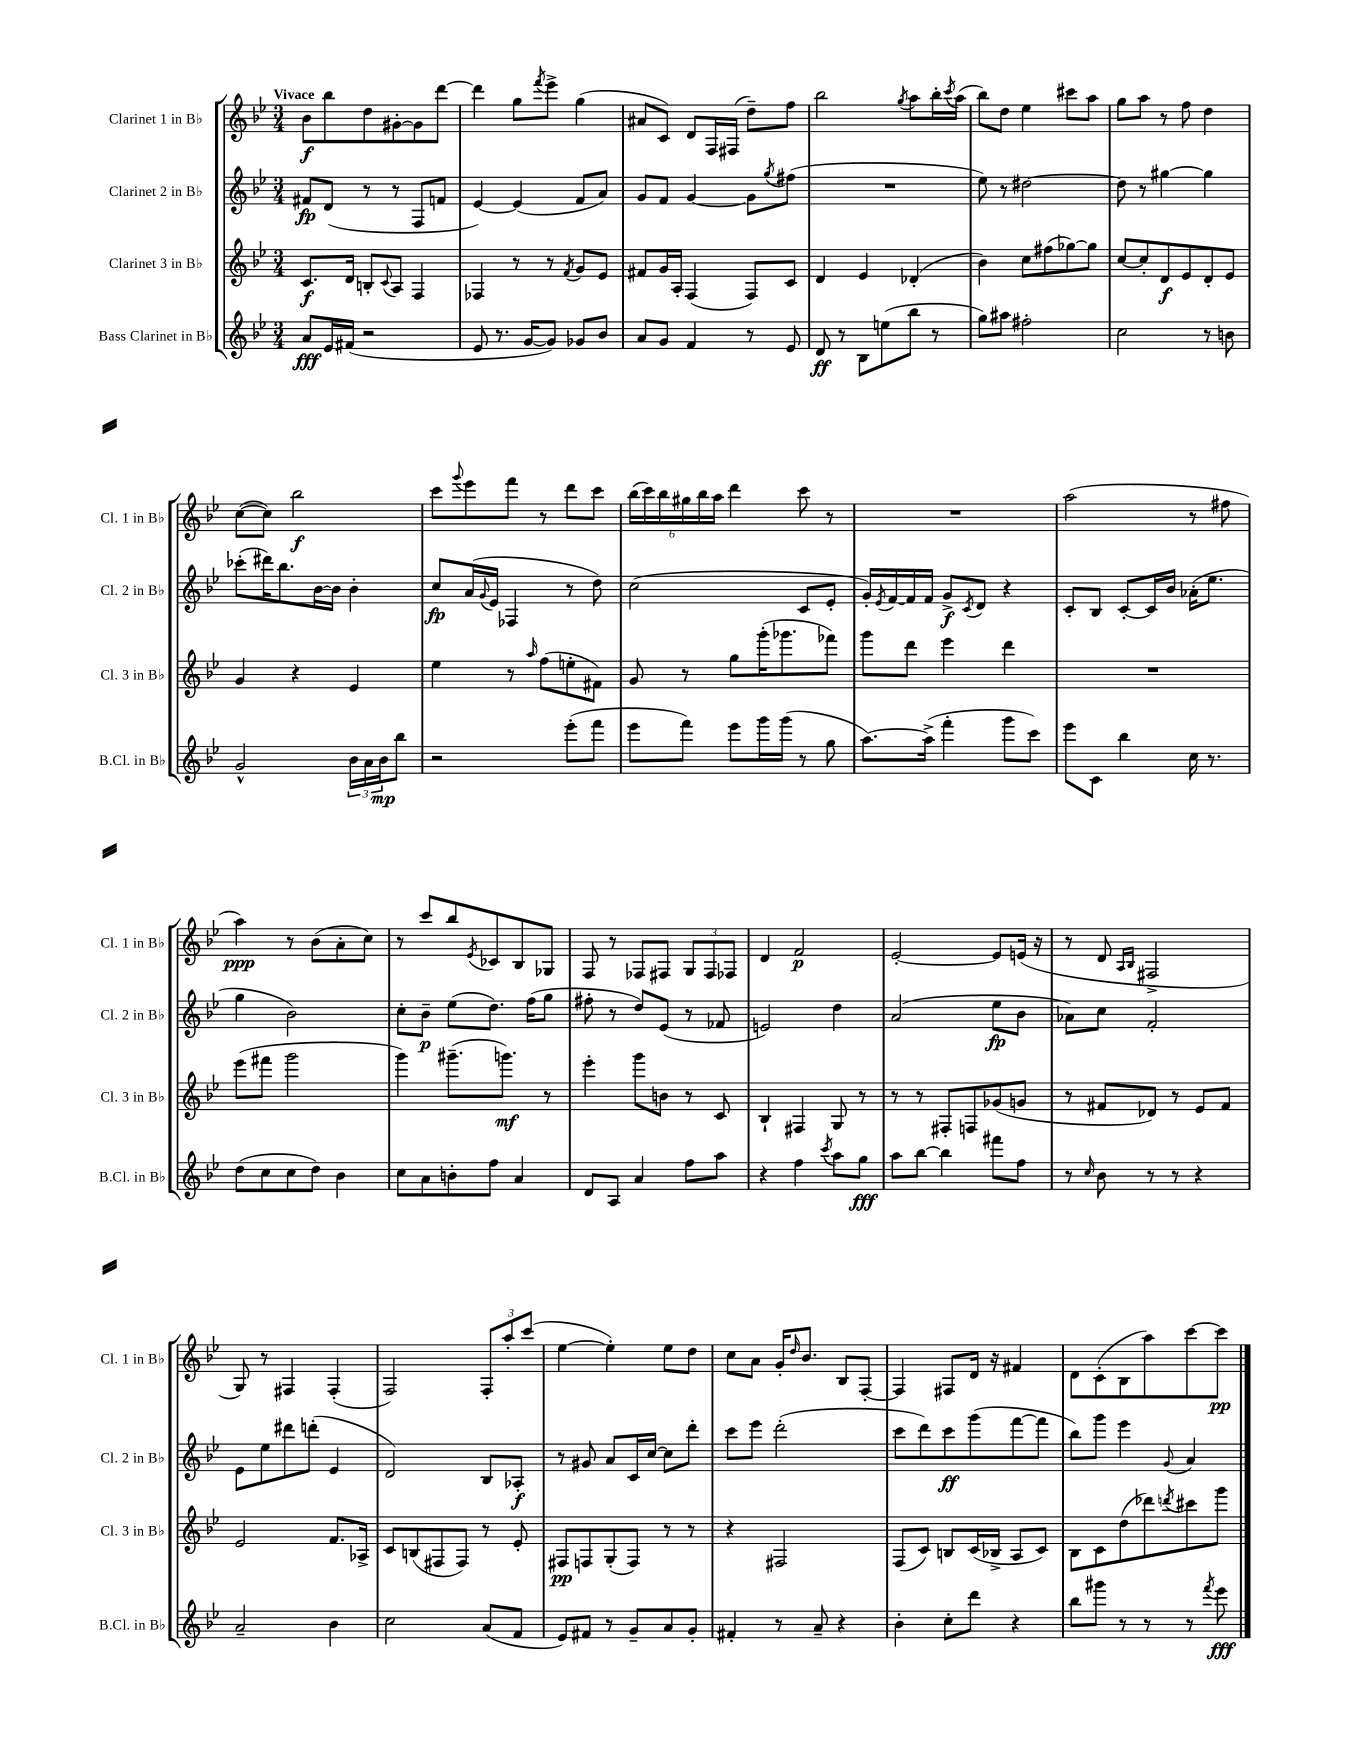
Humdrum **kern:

**kern	**kern	**kern	**kern
*staff4	*staff3	*staff2	*staff1
*clefG2	*clefG2	*clefG2	*clefG2
*k[b-e-]	*k[b-e-]	*k[b-e-]	*k[b-e-]
*M3/4	*M3/4	*M3/4	*M3/4
8a/L	8.c/L	8f#/L	8b-\L
16e-/L	.	(8d/J	8bb-\
(16f#/JJ	16d/Jk	.	.
2r	8B'/L	8r	8dd\
.	8qqc/	.	.
.	8A/J	8r	[8g#'\
.	4F/	8F/L	8g#\]
.	.	8f/J	[8ddd\J
=	=	=	=
8e-/	4F-/	[4e-/)	4ddd\]
8.r	.	.	.
.	8r	(4e-/]	8gg\L
[16g/LK	.	.	.
.	.	.	8qfff/
8g/]J)	8r	.	8eee-^\J
.	8qf/	.	.
8g-/L	8g/L	8f/L	(4gg\
8b-/J	8e-/J	8a/J)	.
=	=	=	=
8a/L	8f#/L	8g/L	8a#/L
8g/J	16g/L	8f/J	8c/J)
.	16A'/JJ	.	.
4f/	(4F/	[4g/	8d/L
.	.	.	16F/L
.	.	.	(16F#/JJ
8r	8F/L)	8g\]L	8dd~\L)
.	.	8qgg/	.
8e-/	8c/J	(8ff#\J	8ff\J
=	=	=	=
8d/	4d/	2.r	2bb-\
8r	.	.	.
8B-\L	4e-/	.	.
(8ee\	.	.	.
.	.	.	8qgg/
8bb-\J	(4d-'/	.	8aa\L
8r	.	.	16bb-'\L
.	.	.	8qccc/
.	.	.	(16aa\JJ
=	=	=	=
8gg\L)	4b-\)	8ee-\)	8bb-\L)
8aa#\J	.	8r	8dd\J
2ff#'\	8cc\L	[2dd#\	4ee-\
.	(8ff#\	.	.
.	[8gg-\)	.	8ccc#\L
.	8gg-\]J	.	8aa\J
=	=	=	=
2cc\	[8cc/L	8dd#\]	8gg\L
.	8cc'/]	8r	8aa\J
.	8d/	[4gg#\	8r
.	8e-/	.	8ff\
8r	8d'/	4gg#\]	4dd\
8b\	8e-/J	.	.
=	=	=	=
2g^^/	4g/	(8ccc-'\L	([8cc\L
.	.	16ddd#\K)	8cc\]J)
.	.	8.bb-\	.
.	4r	.	2bb-\
.	.	[16b-\L	.
.	.	16b-\]JJ	.
24b-\LL	4e-/	4b-'\	.
24a\	.	.	.
24b-\J	.	.	.
8bb-\J	.	.	.
=	=	=	=
2r	4ee-\	8cc/L	8ccc\L
.	.	.	8qqggg/
.	.	(16a/L	8eee-\
.	.	8qqg/	.
.	.	16e-/JJ	.
.	8r	4F-/	8fff\J
.	16qqaa/	.	.
.	(8ff\L	.	8r
(8eee-'\L	8ee'\	8r	8ddd\L
8fff\J	8f#\J)	8dd\)	8ccc\J
=	=	=	=
8eee-\L	8g/	(2cc\	(24bb-\LL
.	.	.	24ccc\)
.	.	.	24bb-\
8fff\J)	8r	.	24gg#\
.	.	.	24bb-\
.	.	.	24aa\JJ
8eee-\L	8gg\L	.	4ddd\
16ggg\L	(16ggg'\K	.	.
(16ggg\JJ	8.ggg-\	.	.
8r	.	8c/L	8ccc\
8gg\	8fff-\J)	8e-'/J	8r
=	=	=	=
[8.aa\L)	8ggg\L	16g'/LL)	2.r
.	.	8qe-/	.
.	.	[16f/	.
.	8ddd\J	16f/]	.
(16aa^\]Jk	.	16f/JJ	.
4fff'\	4eee-\	8g^/L	.
.	.	8qc/	.
.	.	8d/J	.
8ggg\L	4ddd\	4r	.
8ccc\J)	.	.	.
=	=	=	=
8eee-\L	2.r	8c'/L	(2aa\
8c\J	.	8B-/J	.
4bb-\	.	[8c'/L	.
.	.	16c/]L	.
.	.	16b-/JJ	.
16cc\	.	(16a-'\LK	8r
8.r	.	8.ee-\J	.
.	.	.	8ff#\
=	=	=	=
(8dd\L	(8eee-\L	4gg\	4aa\)
8cc\	8fff#\J	.	.
8cc\	2ggg\	2b-\)	8r
8dd\J)	.	.	(8b-\L
4b-\	.	.	8a'\
.	.	.	8cc\J)
=	=	=	=
8cc\L	4ggg\)	8cc'\L	8r
8a\	.	8b-~\J	8ccc/L
8b'\	(8.ggg#~\L	(8ee-\L	8bb-/
.	.	.	8qe-/
8ff\J	.	8.dd\J)	8c-/
.	8.ggg\J)	.	.
4a/	.	.	8B-/
.	.	(16ff\LK	.
.	8r	8gg\J	8G-/J
=	=	=	=
8d/L	4eee-'\	8ff#'\	8F/
8A/J	.	8r	8r
4a/	8ggg\L	8dd/L)	8F-/L
.	8b\J	(8e-/J	8F#/J
8ff\L	8r	8r	12G/L
.	.	.	12F#/
8aa\J	8c/	8f-/	.
.	.	.	12F-/J
=	=	=	=
4r	4B-`/	2e/)	4d/
4ff\	4F#/	.	2f/
8qccc/	.	.	.
8aa\L	8G/	4dd\	.
8gg\J	8r	.	.
=	=	=	=
8aa\L	8r	(2a/	[2e-'/
[8bb-\J	8r	.	.
4bb-\]	8F#'/L	.	.
.	8F/	.	.
8fff#\L	(8g-/	8ee-\L	8e-/]L
8ff\J	8g/J	8b-\J	(16e/Jk
.	.	.	16r
=	=	=	=
8r	8r	8a-\L)	8r
16qqcc/	.	.	.
8b-\	8f#/L	8cc\J	8d/
.	.	.	16qqA/LL
.	.	.	16qqB-/JJ
8r	8d-/J)	2f'/	2F#^/
8r	8r	.	.
4r	8e-/L	.	.
.	8f#/J	.	.
=	=	=	=
2a~/	2e-/	8e-\L	8G/)
.	.	8ee-\	8r
.	.	8ddd#\	4F#/
.	.	(8ddd'\J	.
4b-\	8.f/L	4e-/	(4F#'/
.	16A-^/Jk	.	.
=	=	=	=
2cc\	8c/L	2d/)	2F/)
.	(8B/	.	.
.	8F#/	.	.
.	8F#/J)	.	.
(8a/L	8r	8B-/L	12F'/L
.	.	.	12aa'/
8f/J	8e-'/	8A-'/J	.
.	.	.	(12ccc/J
=	=	=	=
8e-/L)	8F#/L	8r	[4ee-\
8f#/J	8F/	8g#/	.
8r	(8G'/	8a/L	4ee-'\])
8g~/L	8F/J)	16c/L	.
.	.	[16cc/JJ	.
8a/	8r	8cc\]L	8ee-\L
8g'/J	8r	8ddd'\J	8dd\J
=	=	=	=
4f#'/	4r	8ccc\L	8cc\L
.	.	8eee-\J	8a\J
8r	2F#/	(2ddd'\	16g'/LK
.	.	.	16qqdd/
.	.	.	8.b-/J
8a~/	.	.	.
4r	.	.	8B-/L
.	.	.	[8F'/J
=	=	=	=
4b-'\	(8F/L	8ccc\L	4F/]
.	8c/J)	8ddd\)	.
8cc'\L	8B/L	8ccc\	8F#/L
8ddd\J	(16c/L	(8ggg\	16d/Jk
.	16B-^/JJ	.	16r
4r	8A/L	[8fff\	4f#/
.	8c/J)	8fff\]J	.
=	=	=	=
8bb-\L	8B-\L	8bb-\L)	8d\L
8ggg#\J	8c\	8ggg\J	(8c'\
8r	(8dd\	4eee-\	8B-\
8r	8ddd-\)	.	8aa\)
.	8qddd/	8qqg/	.
8r	8ccc#\	4a/	[8ccc\
8qfff/	.	.	.
8eee-\	8ggg\J	.	8ccc\]J
==	==	==	==
*-	*-	*-	*-
